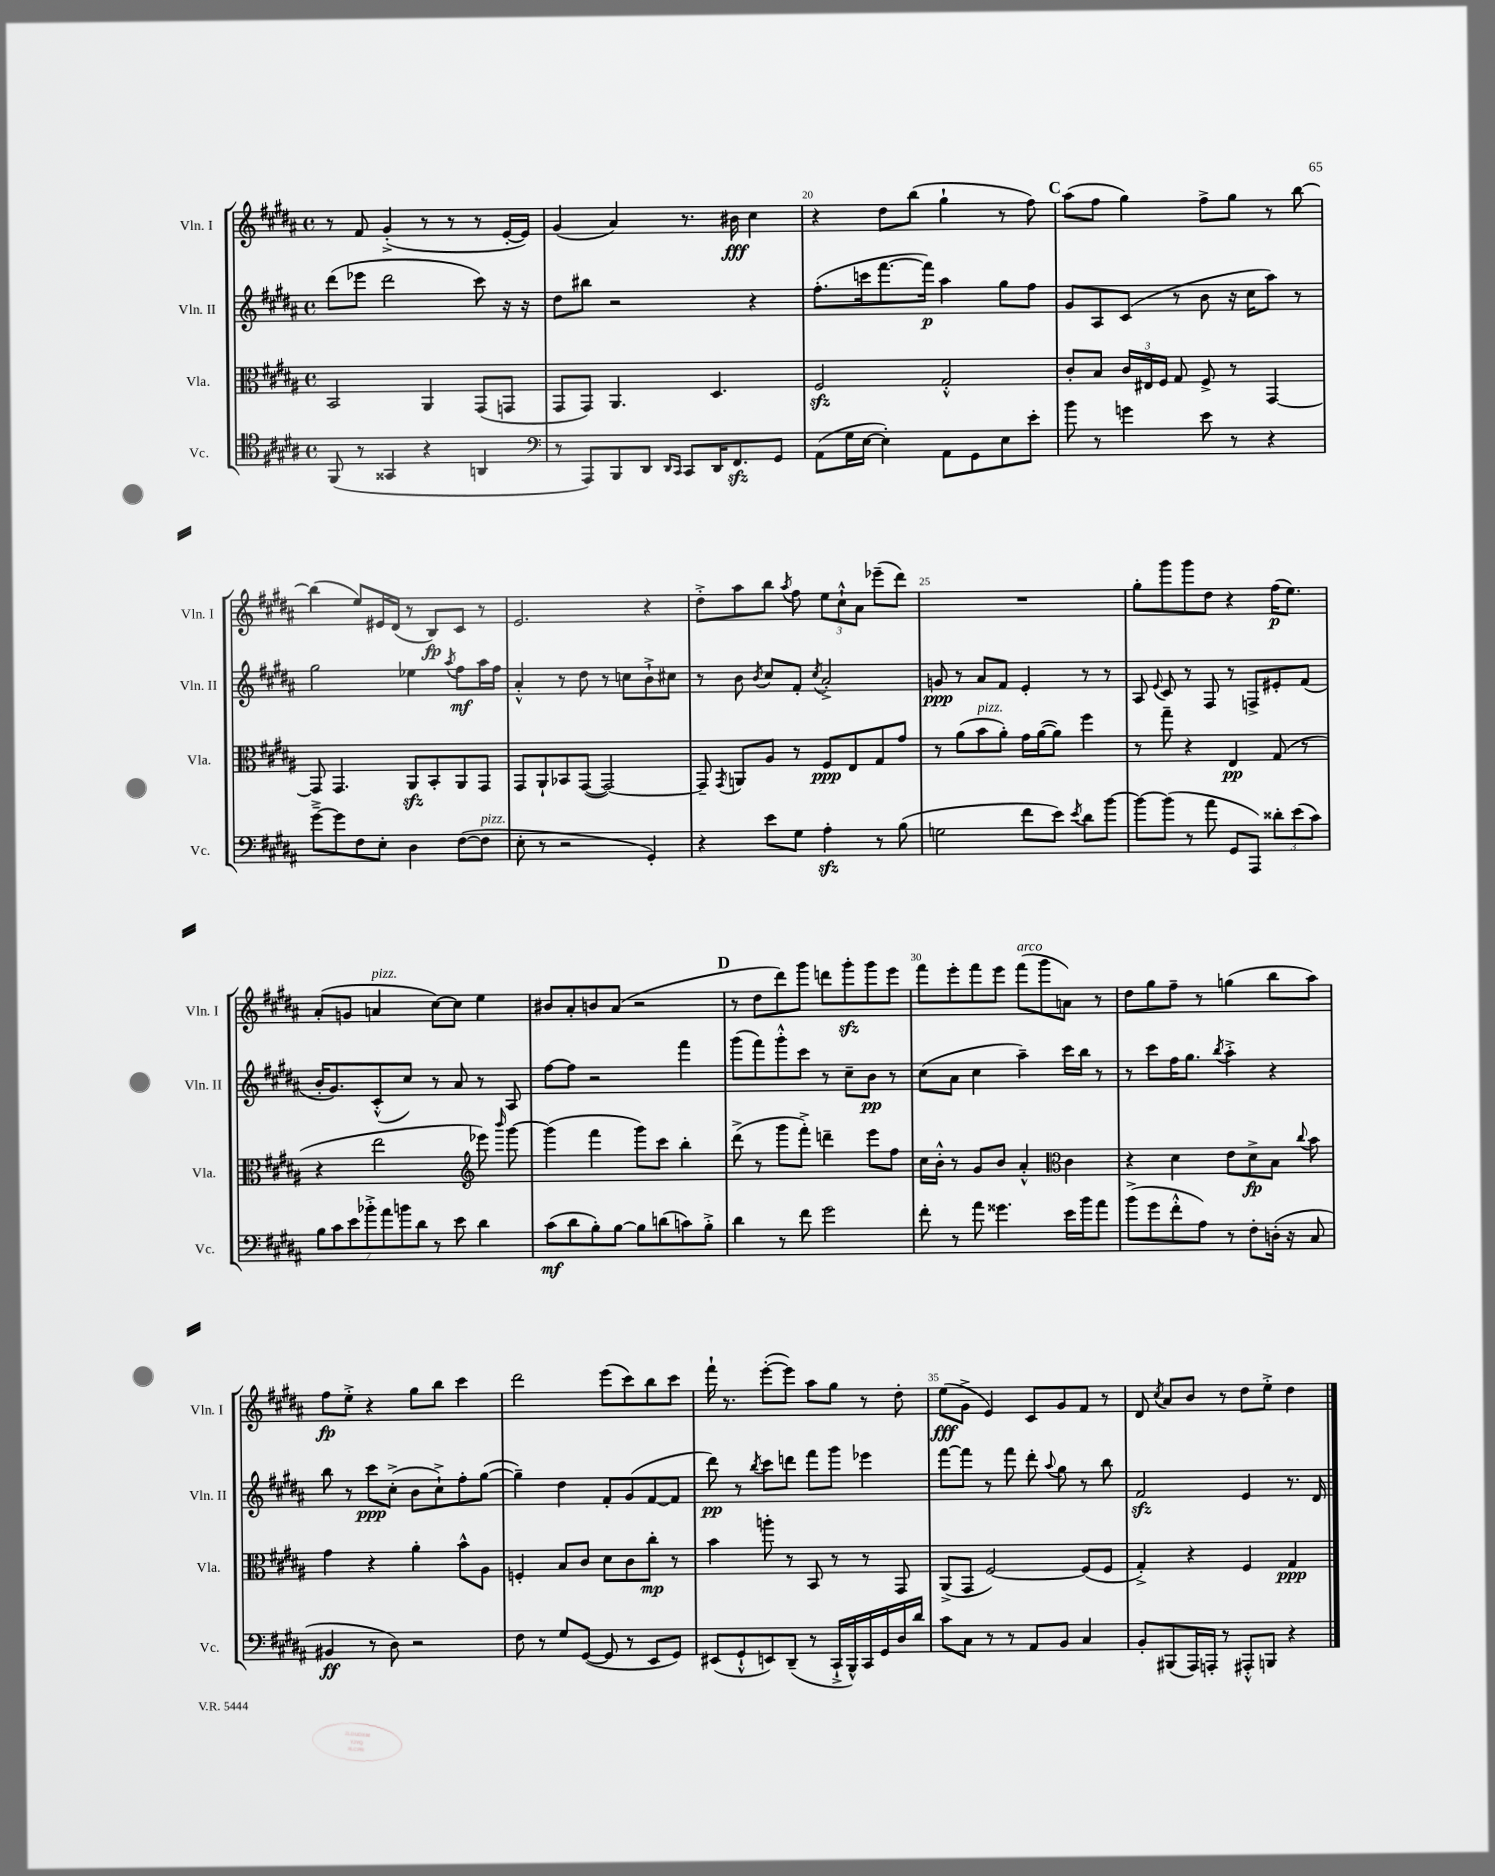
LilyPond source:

<<
\new StaffGroup <<
\new Staff = "s0" \with { instrumentName = "Vln. I" shortInstrumentName = "Vln. I" } {
    \clef treble \key b \major \defaultTimeSignature \time 4/4
    \autoBeamOff r8 fis'8 gis'4-.->( r8 r8 r8 e'16[~-. e'16]) |
    gis'4( ais'4) r8. bis'16\fff cis''4 |
    r4 dis''8[ b''8]( gis''4-! r8 fis''8) |
    \mark \markup { \bold "C" } ais''8[( fis''8] gis''4) fis''8[-> gis''8] r8 b''8~ |
    b''4( e''8[) eis'16 dis'16]( r8 b8[\fp) cis'8] r8 |
    e'2. r4 |
    dis''8[-.-> ais''8 b''8] \acciaccatura { ais''8 } fis''8 \tuplet 3/2 { e''8[ cis''8-!-^ ais'8] } ees'''8[--( dis'''8]) |
    R1 |
    gis''8[-. gis'''8 gis'''8 dis''8] r4 fis''16[\p( e''8.]) |
    ais'8[-.( g'8] a'4^\markup { \italic "pizz." } cis''8[~) cis''8] e''4 |
    bis'8[ ais'8-. b'8 ais'8]( r2 |
    \mark \markup { \bold "D" } r8 dis''8[ dis'''8) gis'''8] d'''8[ gis'''8-.\sfz gis'''8 e'''8] |
    fis'''8[ e'''8-. fis'''8 e'''8] fis'''8[^\markup { \italic "arco" }( gis'''8 a'8]) r8 |
    dis''8[ gis''8 fis''8]-- r8 g''4( b''8[ ais''8]) |
    fis''8[\fp e''8]-.-> r4 gis''8[ b''8] cis'''4 |
    dis'''2 e'''8[( cis'''8) b''8 cis'''8] |
    fis'''16-! r8. e'''8[~-.( e'''8]) ais''8[ gis''8] r8 dis''8-. |
    e''8[\fff( gis'8]-> e'4) cis'8[ gis'8 fis'8] r8 |
    dis'8 \acciaccatura { cis''8 } ais'8[ b'8] r8 dis''8[ e''8]-.-> dis''4 \bar "|." |
}
\new Staff = "s1" \with { instrumentName = "Vln. II" shortInstrumentName = "Vln. II" } {
    \clef treble \key b \major \defaultTimeSignature \time 4/4
    \autoBeamOff dis'''8[( ees'''8] dis'''2 cis'''8) r16 r16 |
    dis''8[ bis''8] r2 r4 |
    fis''8.[-.( c'''16 fis'''8.~ fis'''16]\p) ais''4 gis''8[ fis''8] |
    \mark \markup { \bold "C" } gis'8[ ais8 cis'8]( r8 b'8 r16 cis''16[ ais''8]) r8 |
    gis''2 ees''4 \acciaccatura { ais''8 } fis''8[\mf ais''16 fis''16] |
    ais'4-.-^ r8 dis''8 r8 c''8[ b'8-!-> cis''8] |
    r8 b'8 \acciaccatura { b'8 } cis''8[ fis'8]-. \acciaccatura { cis''8 } ais'2-.-> |
    g'8\ppp r8 ais'8[ fis'8] e'4-. r8 r8 |
    ais8 \appoggiatura { e'8 } cis'8 r8 fis8 r8 f8[-> eis'8-. fis'8]( |
    b'16[-. gis'8.) cis'8-.-^( cis''8]) r8 ais'8 r8 ais8 |
    fis''8[~ fis''8] r2 fis'''4 |
    \mark \markup { \bold "D" } gis'''8[( fis'''8) gis'''8-.-^ cis'''8] r8 cis''8[-- b'8]\pp r8 |
    cis''8[( ais'8] cis''4 ais''4--) cis'''16[ b''16] r8 |
    r8 cis'''8[ fis''16 gis''8.] \acciaccatura { b''8 } ais''4-.-> r4 |
    b''8 r8 cis'''8[\ppp cis''8]-.->( b'8[ cis''8-!->) fis''8-. gis''8]~( |
    gis''4--) dis''4 fis'8[-. gis'8( fis'8~ fis'8] |
    dis'''8\pp) r8 \acciaccatura { b''8 } cis'''8[ d'''8] fis'''8[ gis'''8] ees'''4 |
    fis'''8[~ fis'''8] r8 fis'''8 dis'''8-. \appoggiatura { ais''8 } gis''8 r8 b''8 |
    fis'2\sfz e'4 r8. dis'16 \bar "|." |
}
\new Staff = "s2" \with { instrumentName = "Vla." shortInstrumentName = "Vla." } {
    \clef alto \key b \major \defaultTimeSignature \time 4/4
    \autoBeamOff b,2 ais,4 gis,8[( g,8] |
    gis,8[ gis,8]) ais,4. dis4. |
    fis2\sfz gis2-.-^ |
    \mark \markup { \bold "C" } cis'8[-. b8] \tuplet 3/2 { cis'16[ eis16 fis16] } gis8 fis8-> r8 gis,4~ |
    gis,8 gis,4. ais,8[\sfz b,8-. ais,8 gis,8] |
    gis,8[ ais,8-! bes,8 gis,8]~( gis,2~) |
    gis,8-- \acciaccatura { gis,8 } a,8[ ais8] r8 fis8[\ppp e8 gis8 gis'8] |
    r8 ais'8[( b'8^\markup { \italic "pizz." } ais'8]-.) gis'16[ ais'16~( ais'8]) fis''4 |
    r8 gis''8-- r4 e4\pp gis8( r8 |
    r4 e''2 \clef treble ees'''8) \grace { b'''16 } gis'''8~ |
    gis'''4( fis'''4 gis'''8[) cis'''8] b''4-. |
    \mark \markup { \bold "D" } dis'''8->( r8 gis'''8[ fis'''8]-.->) d'''4-- e'''8[ fis''8] |
    cis''16[ b'16]-.-^ r8 gis'8[ b'8] ais'4-.-^ \clef alto cis'4 |
    r4 dis'4 e'8[ dis'8->\fp b8] \appoggiatura { cis''8 } b'8 |
    gis'4 r4 ais'4-. b'8[-^ ais8] |
    f4-. b8[ cis'8] dis'8[ cis'8 cis''8]-.\mp r8 |
    b'4 a''8-. r8 b,8 r8 r8 gis,8 |
    ais,8[->( gis,8] fis2~) fis8[( fis8] |
    gis4-.->) r4 fis4 gis4\ppp \bar "|." |
}
\new Staff = "s3" \with { instrumentName = "Vc." shortInstrumentName = "Vc." } {
    \clef tenor \key b \major \defaultTimeSignature \time 4/4
    \autoBeamOff fis,8( r8 gisis,4 r4 a,4 |
    \clef bass r8 ais,,8[) b,,8 dis,8] \grace { dis,16[ cis,16] } cis,8[ dis,16 fis,8.\sfz gis,8] |
    ais,8[( gis16 e16]~ e4-.) ais,8[ gis,8 e8 e'8]-. |
    \mark \markup { \bold "C" } b'8 r8 g'4 e'8 r8 r4 |
    gis'8[~---> gis'8 fis8 e8]-. dis4 fis8[~( fis8]^\markup { \italic "pizz." } |
    e8-. r8 r2 gis,4-.) |
    r4 e'8[ gis8] ais4-.\sfz r8 b8( |
    g2 fis'8[ e'8]) \acciaccatura { e'8 } dis'8[ b'8]~ |
    b'8[~ b'8]( r8 ais'8 gis,8[ ais,,8]) \tuplet 3/2 { disis'8[-. e'8( cis'8]) } |
    \tuplet 7/4 { b8[ cis'8 e'8 bes'8-.-> ais'8 b'8 dis'8] } r8 e'8 dis'4 |
    cis'8[\mf( dis'8 b8-.) b8]~ b8[ d'8( c'8) b8]-.-> |
    \mark \markup { \bold "D" } dis'4 r8 fis'8 gis'2 |
    fis'8-. r8 ais'8 gisis'4. e'16[ b'16 ais'8] |
    b'8[->( gis'8 fis'8-.-^ ais8]) r8 fis8[-. d16]-.( r16 cis8 |
    bis,4\ff r8 dis8) r2 |
    fis8 r8 gis8[ gis,8]~( gis,8 r8 e,8[ gis,8]) |
    eis,8[( gis,8-!-^ e,8) dis,8]--( r8 cis,16[-!-> b,,16-^) cis,16 gis,16 dis16 dis'16] |
    cis'8[ cis8] r8 r8 ais,8[ b,8] cis4 |
    b,8[-. bis,,8( ais,,16) a,,16]-. r8 ais,,8[-.-^ b,,8] r4 \bar "|." |
}
>>
>>
\layout { \context { \Score currentBarNumber = #18 \override BarNumber.break-visibility = ##(#f #t #t) barNumberVisibility = #(every-nth-bar-number-visible 5) } }
